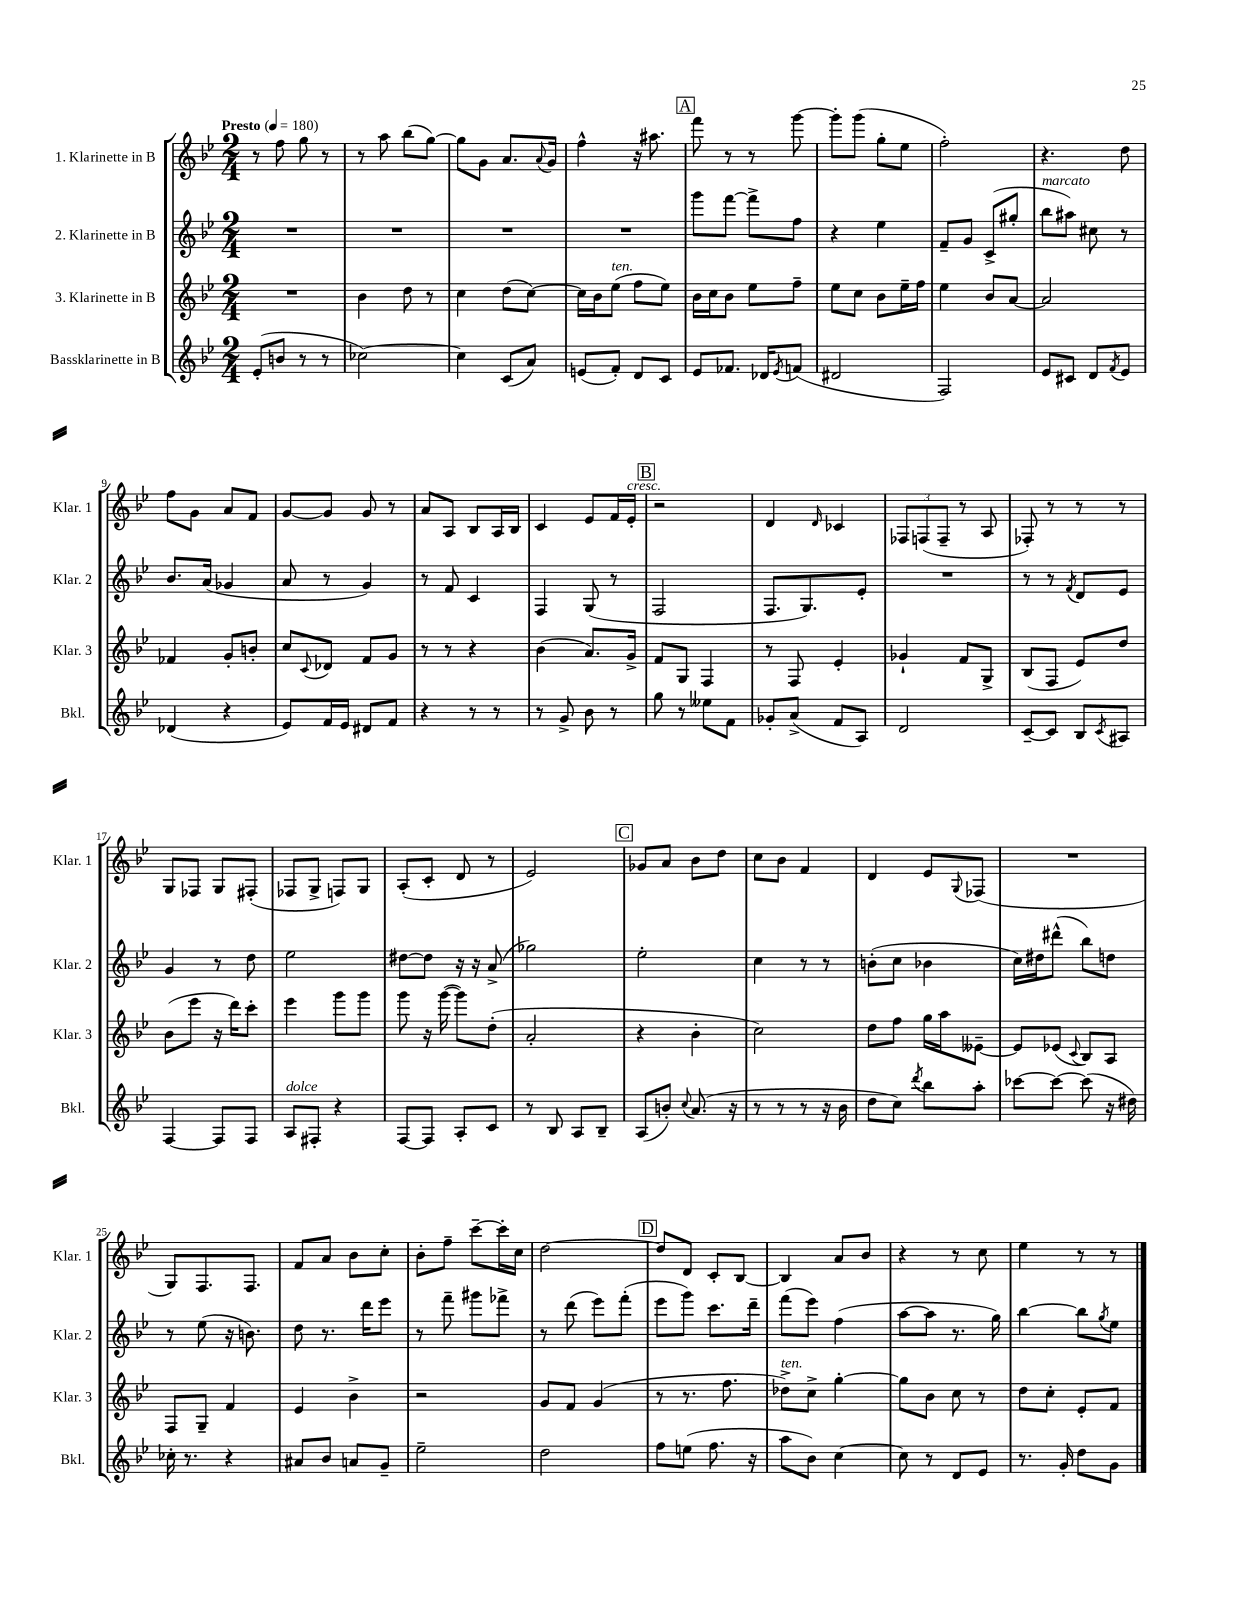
<<
\new StaffGroup <<
\new Staff = "s0" \with { instrumentName = "1. Klarinette in B" shortInstrumentName = "Klar. 1" } {
    \clef treble \key bes \major \numericTimeSignature \time 2/4 \tempo "Presto" 4 = 180
    r8 f''8 g''8 r8 |
    r8 a''8 bes''8( g''8~) |
    g''8 g'8 a'8. \appoggiatura { a'8 } g'16 |
    f''4-^ r16 ais''8. |
    \mark \markup { \box "A" } f'''8 r8 r8 g'''8~ |
    g'''8-. g'''8( g''8-. ees''8 |
    f''2-.) |
    r4. d''8 |
    f''8 g'8 a'8 f'8 |
    g'8~ g'8 g'8 r8 |
    a'8 a8 bes8 a16 bes16 |
    c'4 ees'8 f'16 ees'16-.^\markup { \italic "cresc." } |
    \mark \markup { \box "B" } r2 |
    d'4 \grace { d'16 } ces'4 |
    \tuplet 3/2 { fes8 f8( f8-- } r8 a8 |
    fes8-.) r8 r8 r8 |
    g8 fes8 g8 fis8-.( |
    fes8 g8-> f8) g8 |
    a8-.( c'8-. d'8 r8 |
    ees'2) |
    \mark \markup { \box "C" } ges'8 a'8 bes'8 d''8 |
    c''8 bes'8 f'4 |
    d'4 ees'8 \appoggiatura { g8 } fes8( |
    R2 |
    g8) f8. f8. |
    f'8 a'8 bes'8 c''8-. |
    bes'8-. f''8-- c'''8~-- c'''16-. c''16 |
    d''2~ |
    \mark \markup { \box "D" } d''8 d'8 c'8-. bes8~ |
    bes4 a'8 bes'8 |
    r4 r8 c''8 |
    ees''4 r8 r8 \bar "|." |
}
\new Staff = "s1" \with { instrumentName = "2. Klarinette in B" shortInstrumentName = "Klar. 2" } {
    \clef treble \key bes \major \numericTimeSignature \time 2/4
    R2 |
    R2 |
    R2 |
    R2 |
    \mark \markup { \box "A" } g'''8 f'''8~ f'''8-> f''8 |
    r4 ees''4 |
    f'8-- g'8 c'8->( gis''8-. |
    bes''8^\markup { \italic "marcato" } ais''8) cis''8 r8 |
    bes'8. a'16( ges'4 |
    a'8 r8 g'4) |
    r8 f'8 c'4 |
    f4 g8( r8 |
    \mark \markup { \box "B" } f2 |
    f8. g8.) ees'8-. |
    R2 |
    r8 r8 \acciaccatura { f'8 } d'8 ees'8 |
    g'4 r8 d''8 |
    ees''2 |
    dis''8~ dis''8 r16 r16 a'8->( |
    ges''2) |
    \mark \markup { \box "C" } ees''2-. |
    c''4 r8 r8 |
    b'8-.( c''8 bes'4 |
    c''16) dis''16 dis'''8-^( bes''8) d''8 |
    r8 ees''8( r16 b'8.) |
    d''8 r8. d'''16 ees'''8 |
    r8 f'''8-- gis'''8 fes'''8-> |
    r8 d'''8( ees'''8) f'''8-.( |
    \mark \markup { \box "D" } ees'''8 g'''8) c'''8. d'''16-- |
    f'''8( ees'''8) f''4( |
    a''8~ a''8 r8. g''16) |
    bes''4~ bes''8 \acciaccatura { g''8 } ees''8 \bar "|." |
}
\new Staff = "s2" \with { instrumentName = "3. Klarinette in B" shortInstrumentName = "Klar. 3" } {
    \clef treble \key bes \major \numericTimeSignature \time 2/4
    R2 |
    bes'4 d''8 r8 |
    c''4 d''8( c''8~) |
    c''16 bes'16 ees''8^\markup { \italic "ten." }( f''8 ees''8) |
    \mark \markup { \box "A" } bes'16 c''16 bes'8 ees''8 f''8-- |
    ees''8 c''8 bes'8 ees''16-- f''16 |
    ees''4 bes'8 a'8~ |
    a'2 |
    fes'4 g'8-. b'8-. |
    c''8 \appoggiatura { c'8 } des'8 f'8 g'8 |
    r8 r8 r4 |
    bes'4( a'8.) g'16-> |
    \mark \markup { \box "B" } f'8 g8 f4 |
    r8 f8 ees'4-. |
    ges'4-! f'8 g8-> |
    bes8( f8 ees'8) d''8 |
    bes'8( ees'''8 r16 d'''16) c'''8-. |
    ees'''4 g'''8 g'''8 |
    g'''8 r16 g'''16~( g'''8) d''8-.( |
    a'2-. |
    \mark \markup { \box "C" } r4 bes'4-. |
    c''2) |
    d''8 f''8 g''16 a''16 eeses'8~-- |
    eeses'8 ees'8( \appoggiatura { c'8 } bes8) a8 |
    f8 g8-- f'4 |
    ees'4 bes'4-> |
    r2 |
    g'8 f'8 g'4( |
    \mark \markup { \box "D" } r8 r8. f''8. |
    des''8->^\markup { \italic "ten." }) c''8-> g''4~-. |
    g''8 bes'8 c''8 r8 |
    d''8 c''8-. ees'8-. f'8 \bar "|." |
}
\new Staff = "s3" \with { instrumentName = "Bassklarinette in B" shortInstrumentName = "Bkl." } {
    \clef treble \key bes \major \numericTimeSignature \time 2/4
    ees'8-.( b'8 r8 r8 |
    ces''2~) |
    ces''4 c'8( a'8) |
    e'8( f'8-.) d'8 c'8 |
    \mark \markup { \box "A" } ees'8 fes'8. des'16 \acciaccatura { ees'8 } f'8( |
    dis'2 |
    f2) |
    ees'8 cis'8 d'8 \acciaccatura { f'8 } ees'8 |
    des'4( r4 |
    ees'8) f'16 ees'16 dis'8 f'8 |
    r4 r8 r8 |
    r8 g'8-> bes'8 r8 |
    \mark \markup { \box "B" } g''8 r8 eeses''8 f'8 |
    ges'8-. a'8->( f'8 a8) |
    d'2 |
    c'8~-- c'8 bes8 \acciaccatura { c'8 } ais8 |
    f4~ f8 f8 |
    a8^\markup { \italic "dolce" } fis8-. r4 |
    f8~ f8 a8-. c'8 |
    r8 bes8 a8 bes8-- |
    \mark \markup { \box "C" } a8( b'8-.) \appoggiatura { c''8 } a'8.( r16 |
    r8 r8 r8 r16 bes'16 |
    d''8 c''8) \acciaccatura { d'''8 } bes''8 a''8-. |
    ces'''8~ ces'''8~ ces'''8( r16 dis''16) |
    ces''16-. r8. r4 |
    ais'8 bes'8 a'8 g'8-- |
    ees''2-- |
    d''2 |
    \mark \markup { \box "D" } f''8 e''8( f''8. r16 |
    a''8 bes'8) c''4~ |
    c''8 r8 d'8 ees'8 |
    r8. g'16-. d''8 g'8 \bar "|." |
}
>>
>>
